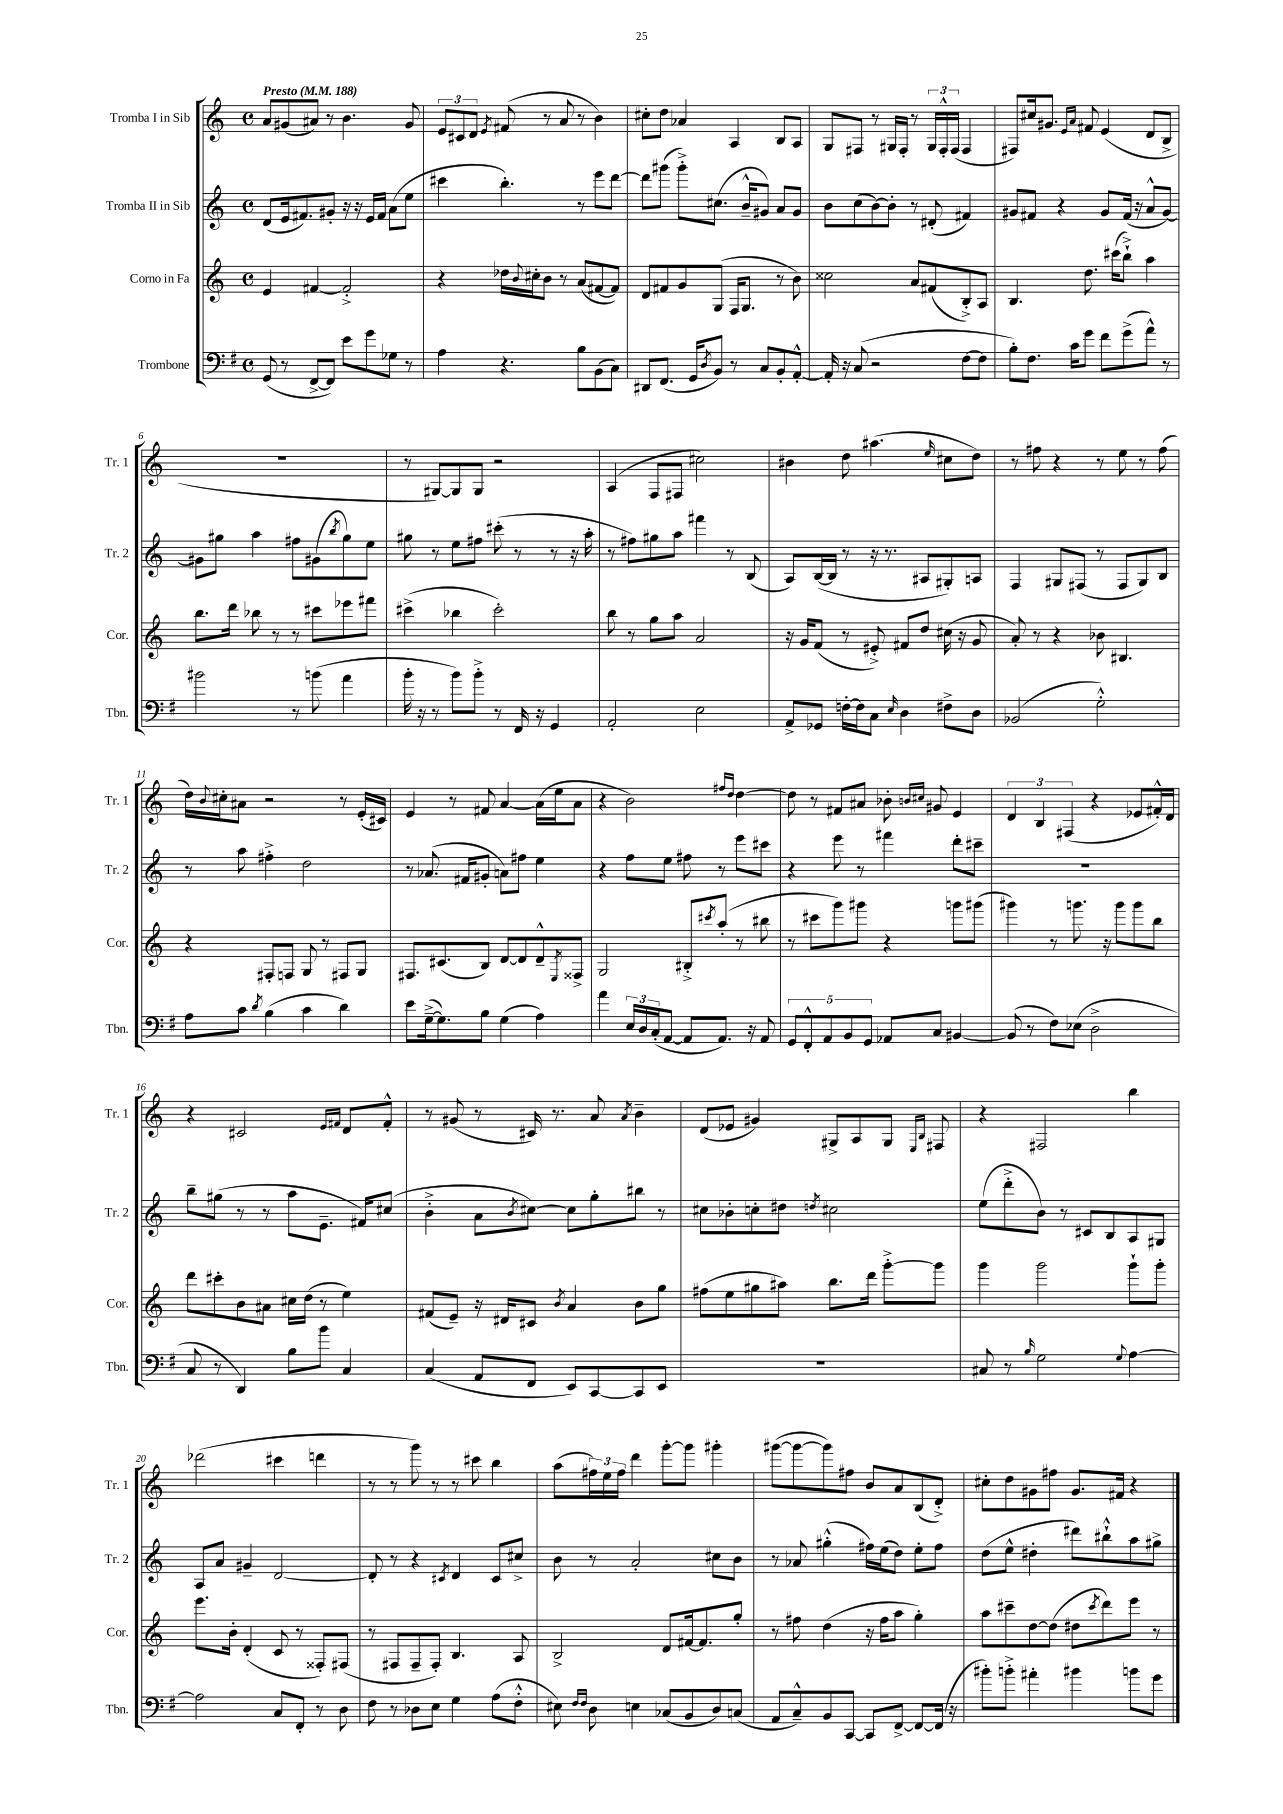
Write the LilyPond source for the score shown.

<<
\new StaffGroup <<
\new Staff = "s0" \with { instrumentName = "Tromba I in Sib" shortInstrumentName = "Tr. 1" } {
    \clef treble \key c \major \defaultTimeSignature \time 4/4 \tempo "Presto" 4 = 188
    a'8 gis'8( ais'8) r8 b'4. gis'8 |
    \tuplet 3/2 { e'8 cis'8 d'8 } \acciaccatura { e'8 } fis'8( r8 a'8 r8 b'4) |
    cis''8-. d''8 aes'4 a4 b8 a8 |
    g8 fis8 r8 gis16 fis16-. r8 \tuplet 3/2 { gis16 fis16-.-^ fis16( } fis4 |
    fis8) cis''16 gis'8. \grace { e'16 a'16 } fis'8 e'4( d'8 b8-> |
    R1 |
    r8 gis8~) gis8 gis8 r2 |
    a4( f8 fis8 cis''2) |
    bis'4 d''8 ais''4.( \grace { e''16 } cis''8 d''8) |
    r8 fis''8 r4 r8 e''8 r8 fis''8( |
    d''16) \appoggiatura { b'8 } cis''16-. ais'8 r2 r8 e'16-.( cis'16) |
    e'4 r8 fis'8 a'4~ a'16( e''16 a'8 |
    r4 b'2) \grace { fis''16 d''16 } d''4~ |
    d''8 r8 fis'8 ais'8 bes'8-. \grace { b'16 cis''16 } gis'8 e'4 |
    \tuplet 3/2 { d'4 b4 fis4( } r4 ees'8 fis'16-.-^) d'16 |
    r4 cis'2 \grace { e'16 fis'16 } d'8 fis'8-.-^ |
    r8 gis'8( r8 cis'16) r8. a'8 \acciaccatura { a'8 } b'4-- |
    d'8( ees'8 gis'4) gis8-> a8 gis8 \grace { e16 b16 } fis8 |
    r4 fis2 b''4 |
    des'''2( cis'''4 d'''4 |
    r8 r8 g'''8) r8 r8 cis'''8 b''4 |
    a''8( \tuplet 3/2 { fis''16) e''16 fis''16 } d'''4 g'''8~-. g'''8 gis'''4-. |
    gis'''8~( gis'''8~ gis'''8) fis''8 b'8 a'8 b8( d'8-.->) |
    cis''8-. d''8 gis'8 fis''8 gis'8. fis'16 r4 \bar "|." |
}
\new Staff = "s1" \with { instrumentName = "Tromba II in Sib" shortInstrumentName = "Tr. 2" } {
    \clef treble \key c \major \defaultTimeSignature \time 4/4
    d'8( e'16 fis'8.) gis'8-. r16 r16 e'16 fis'16 a'8( e''8 |
    cis'''4 b''4.-.) r8 e'''8 d'''8~ |
    d'''8 gis'''8( gis'''8-.->) cis''8.( b'16---^ gis'8) a'8 gis'8 |
    b'8 c''8( b'8~) b'8-. r8 dis'8-.( fis'4) |
    gis'8 fis'8 r4 gis'8 fis'16( r16 a'8-^ gis'8~) |
    gis'8 gis''8 a''4 fis''8 gis'8( \acciaccatura { b''8 } gis''8) e''8 |
    gis''8 r8 e''8 fis''8 cis'''8-.( r8 r8 r16 a''16-. |
    r8 fis''8) gis''8 a''8 fis'''4 r8 b8( |
    a8) b16~( b16 r8 r16 r8. ais8 gis8-.) a8 |
    f4 gis8 fis8( r8 fis8 gis8) b8 |
    r8 a''8 fis''4-.-> d''2 |
    r8 aes'8.( fis'16 gis'8-. a'8) fis''8 e''4 |
    r4 f''8 e''8 fis''8 r8 e'''8 cis'''8 |
    r4 e'''8 r8 fis'''4 d'''8-. cis'''8-- |
    R1 |
    b''8-- gis''8( r8 r8 a''8 e'8.-- fis'16) cis''8( |
    b'4-.-> a'8 \acciaccatura { b'8 } cis''8~) cis''8 g''8-. bis''8 r8 |
    cis''8 bes'8-. c''8-. dis''8 \acciaccatura { d''8 } cis''2 |
    e''8( d'''8-.-> b'8) r8 cis'8 b8 a8 gis8 |
    a8 a'8 gis'4-- d'2~ |
    d'8-. r8 r4 \acciaccatura { cis'8 } d'4 cis'8 cis''8-> |
    b'8 r8 a'2-. cis''8 b'8 |
    r8 aes'8 gis''4-.-^( fis''16) e''16( d''8) e''8-. fis''8 |
    d''8( e''8-^ dis''4-. dis'''8) bis''8-!-^ a''8 gis''8-> \bar "|." |
}
\new Staff = "s2" \with { instrumentName = "Corno in Fa" shortInstrumentName = "Cor." } {
    \clef treble \key c \major \defaultTimeSignature \time 4/4
    e'4 fis'4~ fis'2-.-> |
    r4 des''16 \appoggiatura { b'8 } cis''16-. b'8 r8 a'8( fis'8~ fis'8) |
    d'8 fis'8 g'8 g8( f16 g8. r8 b'8) |
    cisis''2 a'8 fis'8( b8-.->) a8 |
    b4. d''8. cis'''16( b''8-!->) a''4 |
    b''8. d'''16 bes''8 r8 r8 cis'''8 ees'''8 fis'''8 |
    cis'''4->( bes''4 cis'''2-.) |
    b''8 r8 g''8 a''8 a'2 |
    r16 g'16 f'8( r8 eis'8-.->) fis'8 d''8 cis''16( r16 g'8 |
    a'8-.) r8 r4 bes'8 bis4. |
    r4 fis8-. f8 g8 r8 fis8 g8 |
    fis8. cis'8.( b8) d'8~ d'8 d'8---^ \acciaccatura { e8 } fisis8-> |
    g2 bis8-.-> \acciaccatura { cis'''8 } a''8-.( r8 bis''8 |
    r8 cis'''8 g'''8) gis'''8 r4 g'''8 gis'''8( |
    gis'''4) r8 g'''8. r16 g'''8 g'''8 b''8 |
    d'''8 cis'''8-. b'8 ais'8 cis''16 d''16( r8 e''4) |
    fis'8( e'8--) r16 dis'16 cis'8 \acciaccatura { b'8 } a'4 b'8 g''8 |
    fis''8( e''8 gis''8 ais''8) b''8. d'''16 g'''8~-.-> g'''8 |
    g'''4 g'''2 g'''8-! g'''8-. |
    e'''8. b'16-. d'4-.( c'8 r8 fisis8-.) fis8( |
    r8 fis8 fis8-- fis8-.) b4. a8 |
    b2-> d'8 fis'16~ fis'8. g''8-. |
    r8 fis''8 d''4( r16 fis''16 a''8 g''4-.) |
    a''8 cis'''8-- d''8~ d''8( dis''8 \acciaccatura { cis'''8 } d'''8) e'''8 r8 \bar "|." |
}
\new Staff = "s3" \with { instrumentName = "Trombone" shortInstrumentName = "Tbn." } {
    \clef bass \key g \major \defaultTimeSignature \time 4/4
    g,8( r8 fis,8~-> fis,8) e'8 g'8 ges8 r8 |
    a4 r4. b8 b,8( c8) |
    dis,8 fis,8.( g,16 \acciaccatura { d8 } b,8) r8 c8 b,8-. a,8~-.-^ |
    a,16-. r16 c8( r2 fis8~ fis8 |
    b8-.) fis8. c'16 g'8 fis'8 g'8->( a'8-^) r8 |
    bis'2 r8 b'8( a'4 |
    b'16-. r16 r8 b'8) b'8-.-> r8 fis,16 r16 g,4 |
    a,2-. e2 |
    a,8-> ges,8 f16~-. f16 c8 \grace { e16 } d4 fis8-> d8 |
    bes,2( g2-.-^) |
    a8 c'8 \acciaccatura { d'8 } b4( c'4 d'4) |
    e'8 g16~--->( g8.) b8 g4( a4) |
    a'4 \tuplet 3/2 { e16 d16 c16-.( } a,8~ a,8 a,8.) r16 a,8 |
    \tuplet 5/4 { g,8 fis,8-.-^ a,8 b,8 g,8 } aes,8 c8 bis,4~ |
    bis,8( r8 fis8) ees8( d2-> |
    c8 r8 d,4) b8 b'8 c4 |
    c4( a,8 fis,8 e,8) c,8~ c,8 e,8 |
    R1 |
    cis8 r8 \grace { b16 } g2 \appoggiatura { g8 } a4~ |
    a2 c8 fis,8-. r8 d8 |
    fis8 r8 des8 e8 g4 a8( fis8-.-^ |
    eis8) \grace { fis16 fis16 } d8 e4 ces8( b,8 d8) c8( |
    a,8 c8---^) b,8 c,8~ c,8 fis,8~-> fis,8~ fis,16( r16 |
    bis'8-.) b'8-.-> ais'4-. bis'4 b'8 g'8 \bar "|." |
}
>>
>>
